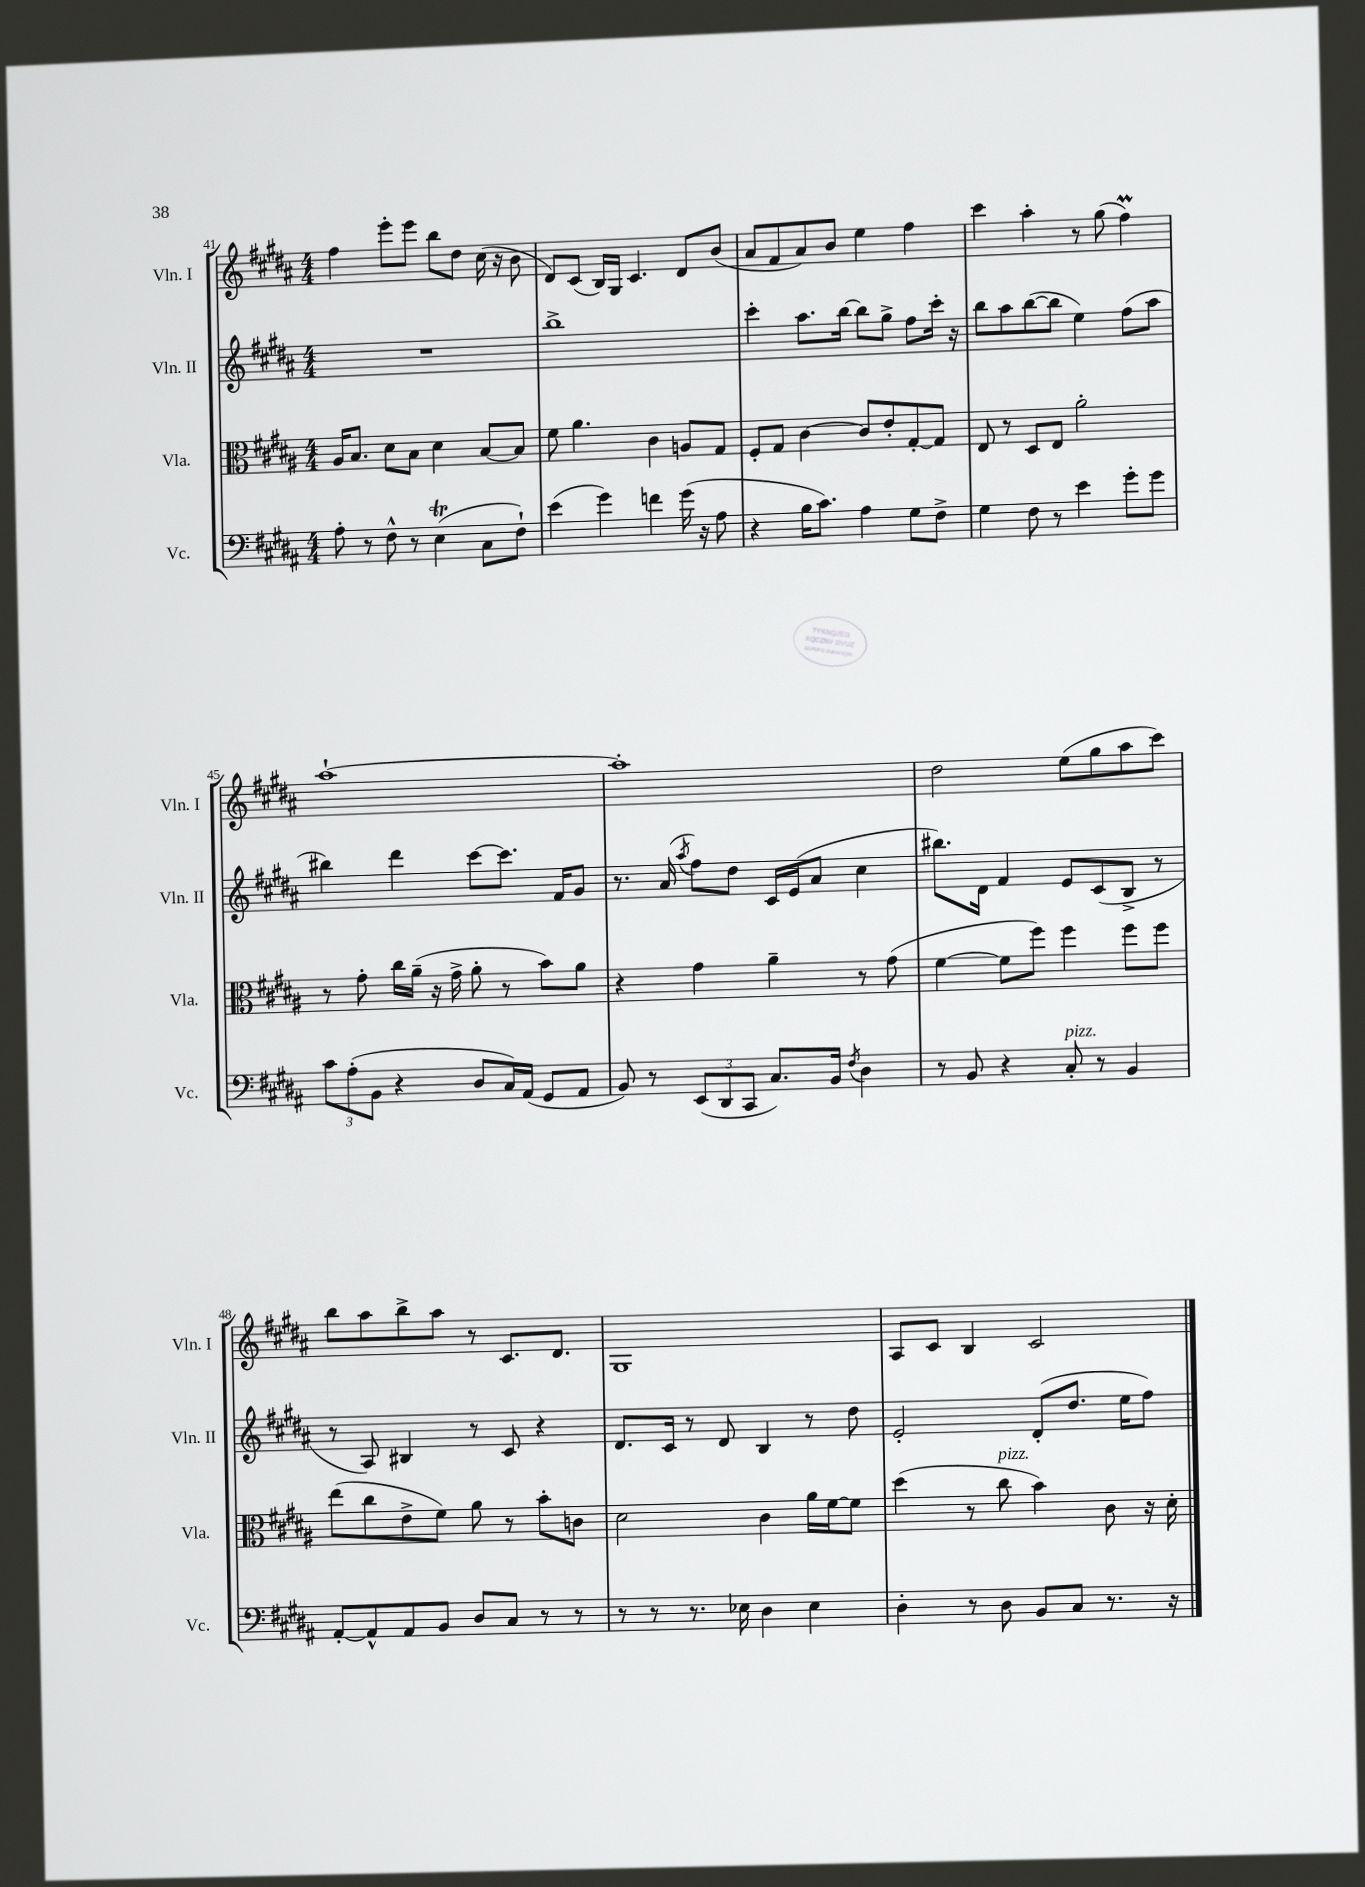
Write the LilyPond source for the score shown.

<<
\new StaffGroup <<
\new Staff = "s0" \with { instrumentName = "Vln. I" shortInstrumentName = "Vln. I" } {
    \clef treble \key b \major \numericTimeSignature \time 4/4
    fis''4 e'''8-. e'''8 b''8 dis''8 cis''16( r16 b'8 |
    dis'8) cis'8( b16) gis16 cis'4. dis'8 b'8( |
    ais'8 fis'8 ais'8) b'8 e''4 fis''4 |
    cis'''4 ais''4-. r8 gis''8( fis''4\prall) |
    ais''1~-! |
    ais''1-. |
    dis''2 e''8( gis''8 ais''8 cis'''8) |
    b''8 ais''8 b''8-> ais''8 r8 cis'8. dis'8. |
    gis1 |
    ais8 cis'8 b4 cis'2 \bar "|." |
}
\new Staff = "s1" \with { instrumentName = "Vln. II" shortInstrumentName = "Vln. II" } {
    \clef treble \key b \major \numericTimeSignature \time 4/4
    R1 |
    b''1-> |
    cis'''4-. ais''8. b''16~ b''8 gis''8-> fis''8 cis'''16-. r16 |
    b''8 ais''8 b''8~( b''8 e''4) fis''8( ais''8 |
    bis''4) dis'''4 cis'''8~ cis'''8. fis'16 gis'8 |
    r8. ais'16( \acciaccatura { ais''8 } fis''8) dis''8 cis'16 e'16( ais'8 cis''4 |
    bis''8.) dis'16 fis'4 e'8 cis'8( b8-> r8 |
    r8 ais8) bis4 r8 cis'8 r4 |
    dis'8. cis'16 r8 dis'8 b4 r8 dis''8 |
    e'2-. dis'8-.( dis''8. e''16 fis''8) \bar "|." |
}
\new Staff = "s2" \with { instrumentName = "Vla." shortInstrumentName = "Vla." } {
    \clef alto \key b \major \numericTimeSignature \time 4/4
    ais16 b8. dis'8 b8 dis'4 b8~ b8 |
    fis'8 ais'4. cis'4 a8 gis8 |
    fis8-. gis8 cis'4~ cis'8 e'8-. gis8~-. gis8 |
    e8 r8 dis8 e8 ais'2-. |
    r8 gis'8-. cis''16 ais'16--( r16 gis'16-> ais'8-. r8 b'8) ais'8 |
    r4 gis'4 ais'4-- r8 gis'8( |
    fis'4~ fis'8 fis''8) fis''4 fis''8 fis''8 |
    e''8( cis''8 e'8-> fis'8) ais'8 r8 b'8-. c'8 |
    dis'2 cis'4 ais'16 fis'16~ fis'8 |
    dis''4( r8 cis''8^\markup { \italic "pizz." } b'4) cis'8 r16 dis'16-. \bar "|." |
}
\new Staff = "s3" \with { instrumentName = "Vc." shortInstrumentName = "Vc." } {
    \clef bass \key b \major \numericTimeSignature \time 4/4
    ais8-. r8 fis8-^ r8 e4\trill( cis8 fis8-!) |
    e'4( gis'4) f'4 gis'16( r16 ais8 |
    r4 b16 cis'8.) ais4 gis8 fis8-> |
    gis4 fis8 r8 e'4 gis'8-. gis'8 |
    \tuplet 3/2 { cis'8 ais8-.( b,8 } r4 dis8 cis16) ais,16( gis,8 ais,8 |
    b,8) r8 \tuplet 3/2 { e,8( dis,8 cis,8 } cis8.) b,16 \acciaccatura { fis8 } dis4 |
    r8 b,8 r4 cis8-.^\markup { \italic "pizz." } r8 b,4 |
    ais,8~-. ais,8-^ ais,8 b,8 dis8 cis8 r8 r8 |
    r8 r8 r8. ees16 dis4 ees4 |
    dis4-. r8 dis8 b,8 cis8 r8. r16 \bar "|." |
}
>>
>>
\layout { \context { \Score currentBarNumber = #41 } }
